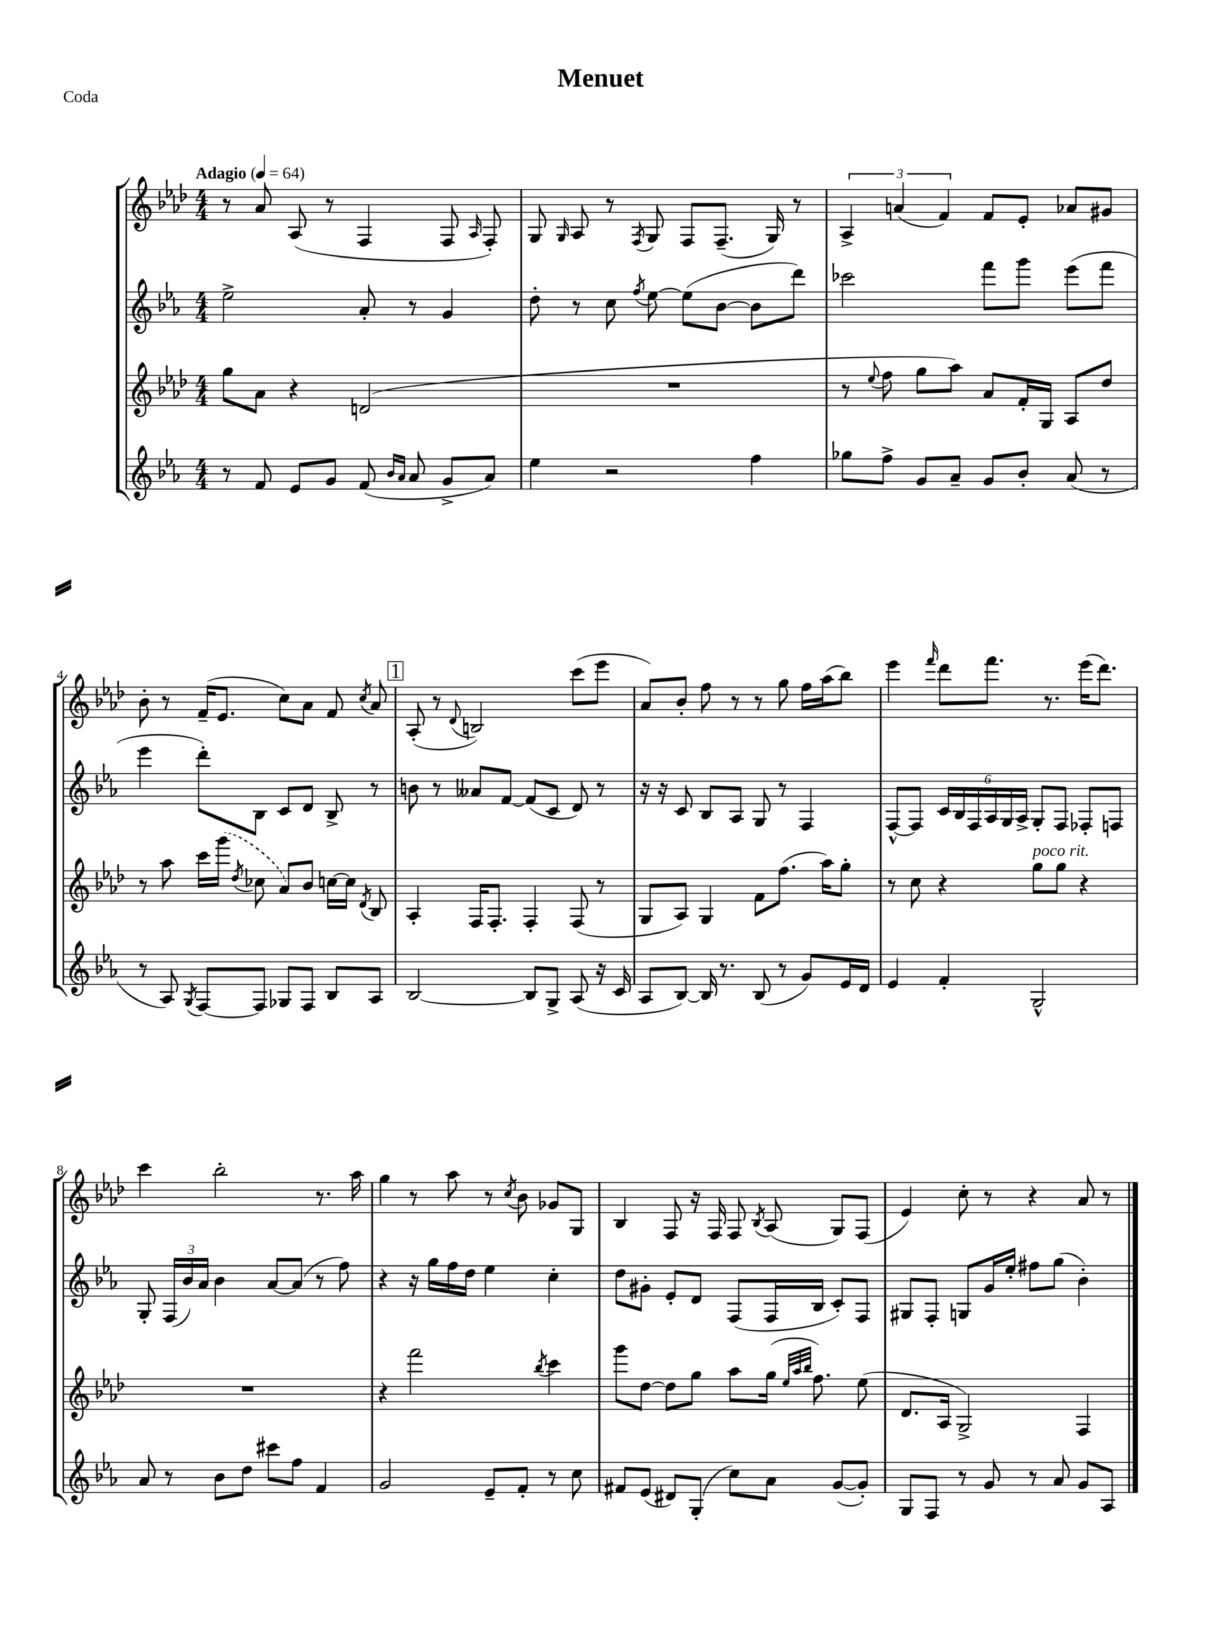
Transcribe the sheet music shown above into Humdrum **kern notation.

**kern	**kern	**kern	**kern
*part4	*part3	*part2	*part1
*staff4	*staff3	*staff2	*staff1
*clefG2	*clefG2	*clefG2	*clefG2
*k[b-e-a-]	*k[b-e-a-d-]	*k[b-e-a-]	*k[b-e-a-d-]
*M4/4	*M4/4	*M4/4	*M4/4
*MM64	*MM64	*MM64	*MM64
=1	=1	=1	=1
!	!	!	!LO:TX:a:B:t=Adagio
8r	8gg\L	2ee-^\	8r
8f/	8a-\J	.	8a-/
8e-/L	4r	.	(8A-/
8g/J	.	.	8r
(8f/	(2dn/	8a-'/	4F/
16qqb-/LL	.	.	.
16qqa-/JJ	.	.	.
8a-/	.	8r	.
8g^/L	.	4g/	8F/
.	.	.	16qqA-/
8a-/J)	.	.	8F'/)
=2	=2	=2	=2
4ee-\	1r	8dd'\	8G/
.	.	.	16qqG/
.	.	8r	8A-/
2r	.	8cc\	8r
.	.	8qff/	8qF/
.	.	[8ee-\	8G/
.	.	(8ee-\L]	8F/L
.	.	[8b-\J	(8.F~/J
4ff\	.	8b-\L]	.
.	.	.	16G/)
.	.	8ddd\J)	8r
=3	=3	=3	=3
8gg-X\L	8r	2ccc-X\	6A-^/
.	8qqee-/	.	.
8ff^\J	8ff\	.	.
.	.	.	(6an/
8g/L	8gg\L	.	.
.	.	.	6f/)
8a-~/J	8aa-\J)	.	.
8g/L	8a-/L	8fff\L	8f/L
8b-'/J	16f'/L	8ggg\J	8e-'/J
.	16G/JJ	.	.
(8a-/	8A-/L	(8eee-\L	8a-X/L
8r	8dd-/J	8fff\J	8g#X/J
!!LO:LB:g=z
=4	=4	=4	=4
8r	8r	4eee-\	8b-'\
8A-/)	8aa-\	.	8r
8qG/	.	.	.
[8F/L	16ccc\LL	8ddd'\L)	(16f~/KL
.	(16ggg\JJ	.	8.e-/J
.	8qdd-/	.	.
8F/J]	8cc-X\	8B-\J	.
8G-X/L	8a-/L)	8c/L	8cc\L)
8F/J	8b-/J	8d/J	8a-\J
8B-/L	[16ccn\LL	8B-^/	8f/
.	16cc\JJ]	.	.
.	8qd-/	.	8qcc/
8A-/J	8B-/	8r	8a-/
!!LO:REH:place=s1:t=1
=5	=5	=5	=5
[2B-/	4A-'/	8bn\	(8A-'/
.	.	8r	8r
.	.	.	8qqd-/
.	16F/KL	8a--X/L	2Bn/)
.	8.F'/J	.	.
.	.	[8f/J	.
8B-/L]	4F'/	(8f/L]	.
8G^/J	.	8c/J	.
(8A-/	(8F/	8d/)	(8ccc\L
16r	8r	8r	8eee-\J
16c/	.	.	.
=6	=6	=6	=6
8A-/L	8G/L	16r	8a-/L)
.	.	16r	.
[8B-/J)	8A-/J)	8c/	8b-'/J
16B-/]	4G/	8B-/L	8ff\
8.r	.	.	.
.	.	8A-/J	8r
(8B-/	8f\L	8G/	8r
8r	(8.ff\J	8r	8gg\
8g/L)	.	4F/	16ff\LL
.	16aa-\KL)	.	(16aa-\J
16e-/L	8gg'\J	.	8bb-\J)
16d/JJ	.	.	.
=7	=7	=7	=7
4e-/	8r	[8F^^/L	4eee-\
.	8cc\	8F/J]	.
.	.	.	16qqfff/
4f'/	4r	24c/LL	8ddd-\L
.	.	24B-/	.
.	.	24F/	.
.	.	24A-/	8.fff\J
.	.	24G/	.
.	.	24A-^/JJ	.
!	!LO:TX:a:i:t=poco rit.	!	!
2G^^/	8gg\L	8G'/L	.
.	.	.	8.r
.	8gg\J	8F/J	.
.	4r	8F-X'/L	(16eee-\KL
.	.	.	8.ddd-\J)
.	.	8Fn/J	.
!!LO:LB:g=z
=8	=8	=8	=8
8a-/	1r	8G'/	4ccc\
8r	.	(24F/LL	.
.	.	24b-/)	.
.	.	24a-/JJ	.
8b-\L	.	4b-\	2bb-'\
8dd\J	.	.	.
8ccc#X\L	.	[8a-/L	.
8ff\J	.	(8a-/J]	.
4f/	.	8r	8.r
.	.	8ff\)	.
.	.	.	16aa-\
=9	=9	=9	=9
2g/	4r	4r	4gg\
.	2fff\	16r	8r
.	.	16gg\LL	.
.	.	16ff\	8aa-\
.	.	16dd\JJ	.
8e-~/L	.	4ee-\	8r
.	.	.	8qcc/
8f'/J	.	.	8b-\
.	8qbb-/	.	.
8r	4ccc\	4cc'\	8g-X/L
8cc\	.	.	8G/J
=10	=10	=10	=10
8f#X/L	8ggg\L	8dd\L	4B-/
(8e-/J	[8dd-\J	8g#X'\J	.
8d#X/L)	8dd-\L]	8e-'/L	8F/
(8G'/J	8gg\J	8d/J	16r
.	.	.	16F/
8cc\L)	8aa-\L	(8F/L	8F/
.	.	.	8qB-/
8a-\J	(16gg\Jk	16F/L	(8A-/
.	32qqee-/LLL	.	.
.	32qqaa-/	.	.
.	32qqbb-/JJJ	.	.
.	8.ff\)	16B-/JJ	.
([8g/L	.	8c'/L)	8G/L)
8g'/J])	(8ee-\	8F/J	(8F/J
=11	=11	=11	=11
8G/L	8.d-/L	8G#X/L	4e-/)
8F/J	.	8F'/J	.
.	16A-/Jk	.	.
8r	2G^/)	8Gn/L	8cc'\
8g/	.	16g/L	8r
.	.	16ee-'/JJ	.
8r	.	8ff#X\L	4r
8a-/	.	(8gg\J	.
8g/L	4F/	4b-'\)	8a-/
8A-/J	.	.	8r
==	==	==	==
*-	*-	*-	*-
